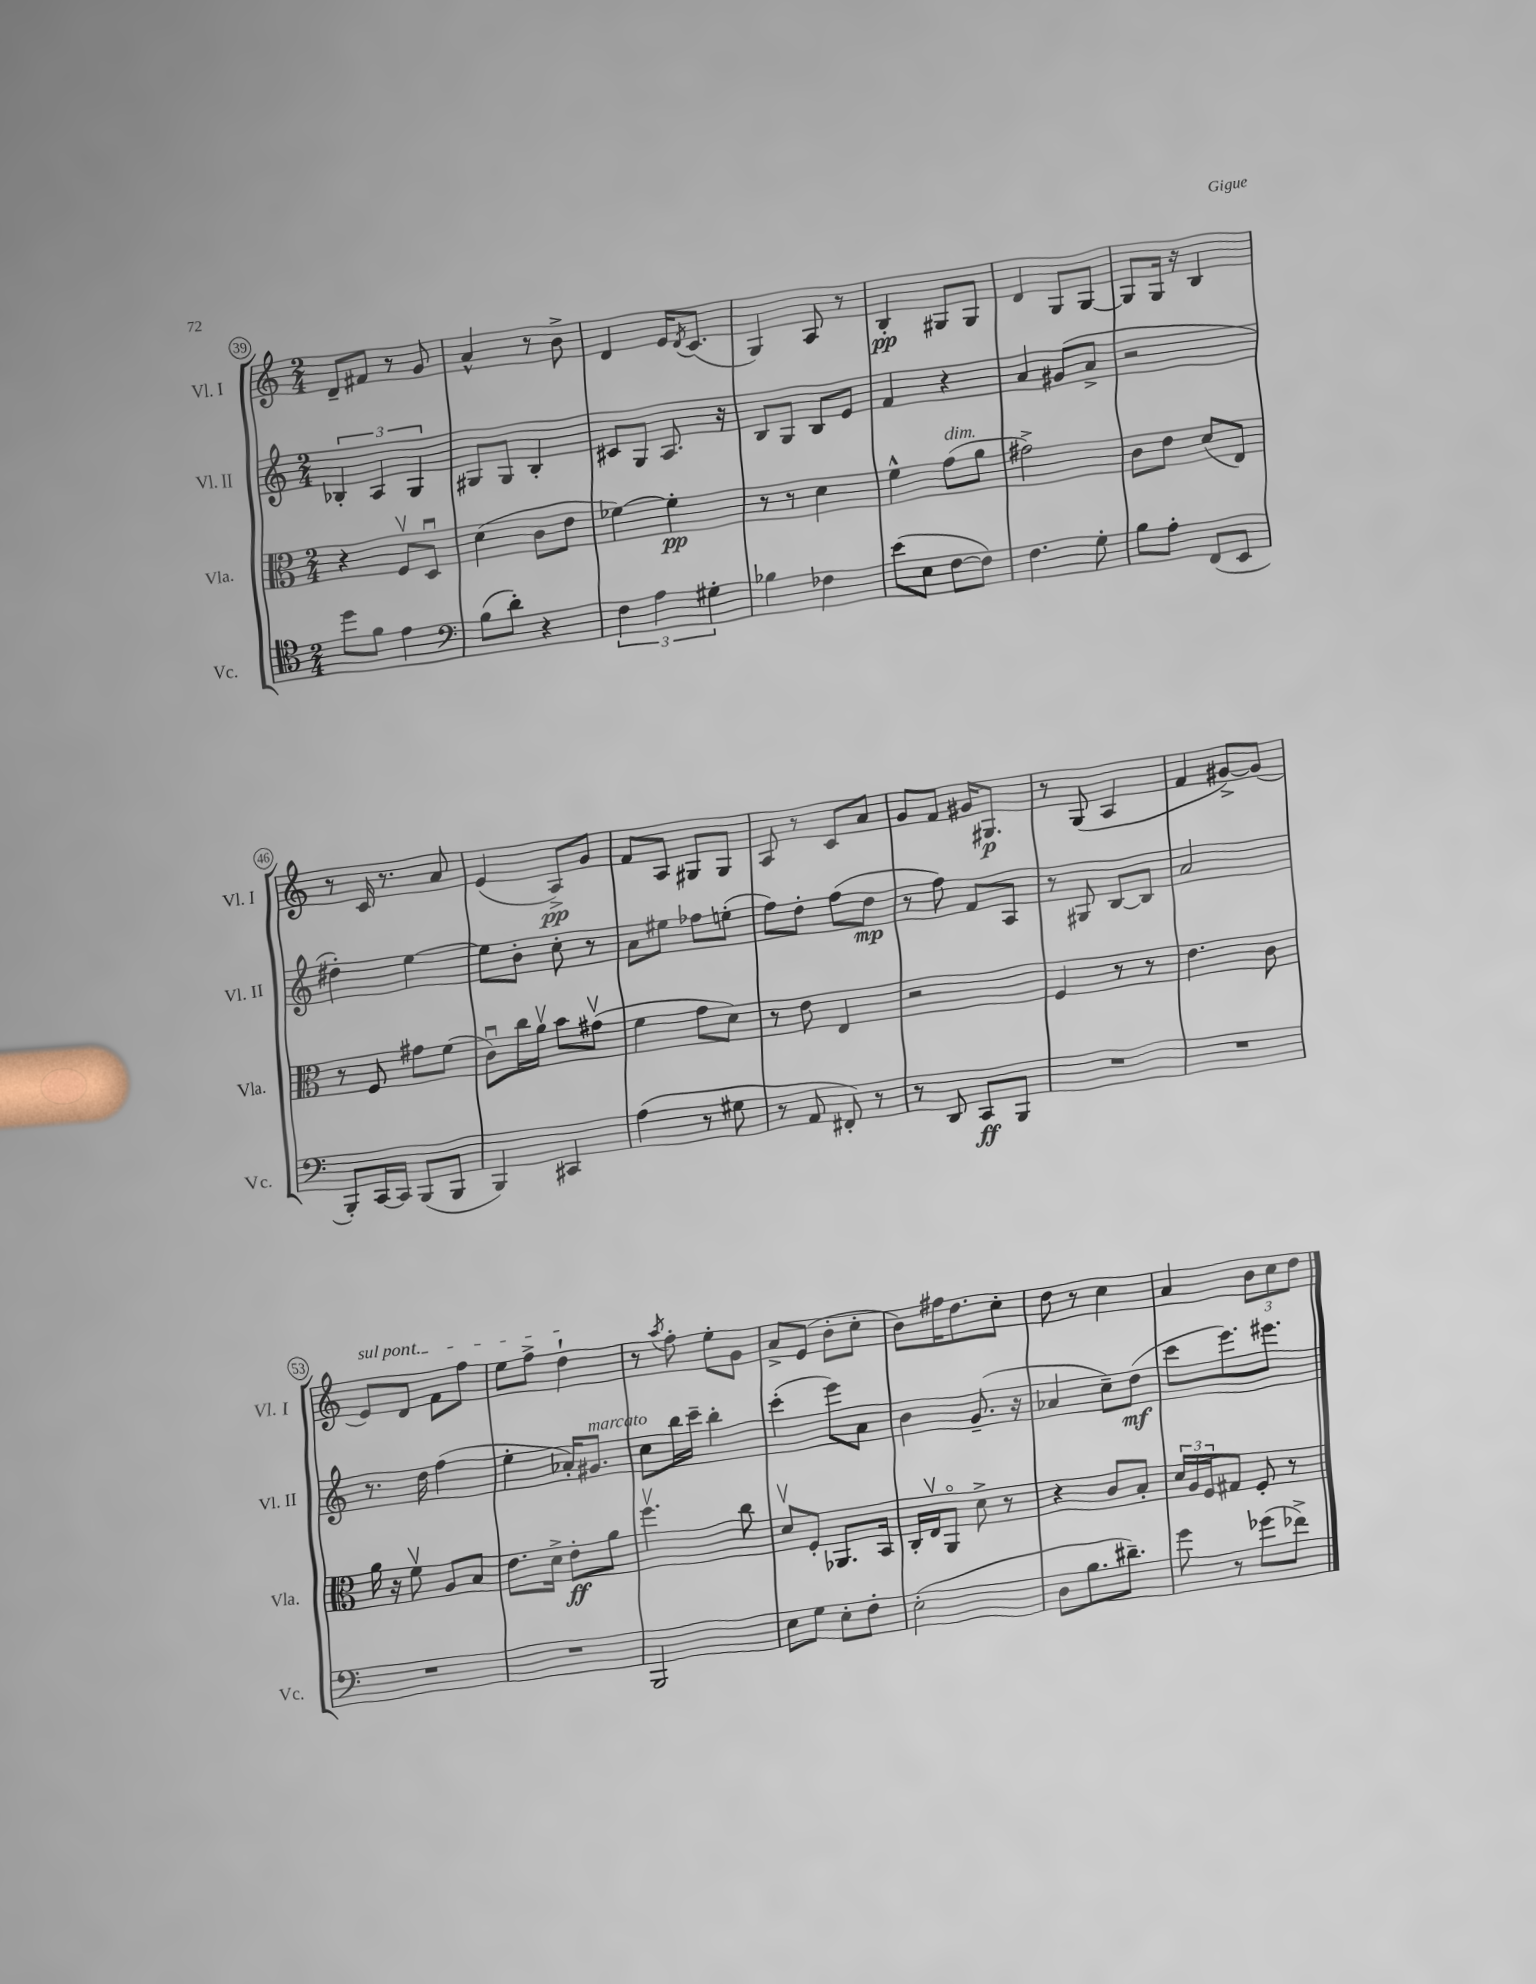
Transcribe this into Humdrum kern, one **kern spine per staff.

**kern	**kern	**kern	**kern
*staff4	*staff3	*staff2	*staff1
*clefC4	*clefC3	*clefG2	*clefG2
*k[]	*k[]	*k[]	*k[]
*M2/4	*M2/4	*M2/4	*M2/4
8dd	4r	6B-'	8d~
8f	.	.	8f#
.	.	6A	.
4e	8Fv	.	8r
.	.	6G	.
.	8Du	.	8g
=	=	=	=
*clefF4	*	*	*
(8B	(4d	8G#	4a^^
8d')	.	8G#	.
4r	8c	4B'	8r
.	8e	.	8b^
=	=	=	=
6F	[4f-)	8c#	4d
.	.	8G	.
6A	.	.	.
.	4f-']	8.A	16e
.	.	.	8qd
.	.	.	(8.c
6G#'	.	.	.
.	.	16r	.
=	=	=	=
4B-	8r	8B	4G)
.	8r	8G	.
4F-	4d	8B	8A
.	.	8e	8r
=	=	=	=
(8e	4f^^	4f	4B'
8E	.	.	.
[8F	(8g	4r	8G#
8F])	8a	.	8G#
=	=	=	=
4.F	2g#^)	4a	4d
.	.	(8g#	8G
8G'	.	8a^	[8G
=	=	=	=
8B	8c	2r	8G]
8A'	8e	.	16G
.	.	.	16r
(8FF	(8d	.	4B
8EE	8E)	.	.
=	=	=	=
8BBB')	8r	4dd#')	8r
[16CC	8F	.	16c
16CC]	.	.	8.r
(8BBB	8g#	[4ee	.
8BBB	(8f	.	8a
=	=	=	=
4BBB)	8cu)	8ee]	(4e
.	16cc	8b'	.
.	16av	.	.
4CC#	8b	8cc'	8A^)
.	(8g#v	8r	8g
=	=	=	=
(4A	4f	8a	8f
.	.	8ee#	8A
8r	8g	8ff-	8G#
8G#	8d)	(8ee'	8G#
=	=	=	=
8r	8r	8ff)	8A
8AA	8e	8dd'	8r
8FF#')	4E	(8ff	8c
8r	.	8dd	8a
=	=	=	=
8r	2r	8r	8g
8DD	.	8ff)	8f
8CC	.	8f	16g#
.	.	.	8.G#
8BBB	.	8A	.
=	=	=	=
2r	4F	8r	8r
.	.	8G#	(8G
.	8r	[8B	4A
.	8r	8B]	.
=	=	=	=
2r	4.e	2a	4f
.	.	.	[8g#^)
.	8c	.	(8g#]
=	=	=	=
2r	16a	8.r	8e)
.	16r	.	.
.	8fv	.	8d
.	.	16dd	.
.	8A	(4ff	8f
.	8B	.	8ff
=	=	=	=
2r	8.e	4ee'	8ee
.	.	.	8ff^
.	16d^	.	.
.	8e'	16a-')	4dd`
.	.	8.g#	.
.	8a	.	.
=	=	=	=
2BBB	4.ffv	8cc	8r
.	.	.	8qaa
.	.	16bb	8ff'
.	.	16ccc~	.
.	.	4bb'	8ee'
.	8cc	.	8g
=	=	=	=
8E	8dv	(4ccc'	8a^
8G	8F'	.	(8e
8E'	8.AA-	8eee)	8b'
8F'	.	8a	8cc'
.	16BB	.	.
=	=	=	=
(2E'	16C'	4b	8b)
.	16Ev	.	.
.	8AAo	.	16ff#
.	.	.	8.dd
.	8d^	(8.g~	.
.	8r	.	8cc'
.	.	16r	.
=	=	=	=
8D	4r	4a-	8dd
8.B	.	.	8r
.	8c	8cc~)	4cc
8.d#~)	.	.	.
.	8B'	(8dd	.
=	=	=	=
8g	24d	8ccc	4a
.	24A	.	.
.	24F	.	.
8r	8G#	8.eee)	.
(8g-	8F'	.	12b
.	.	8.eee#	.
.	.	.	12cc
8f-^)	8r	.	.
.	.	.	12dd
==	==	==	==
*-	*-	*-	*-
